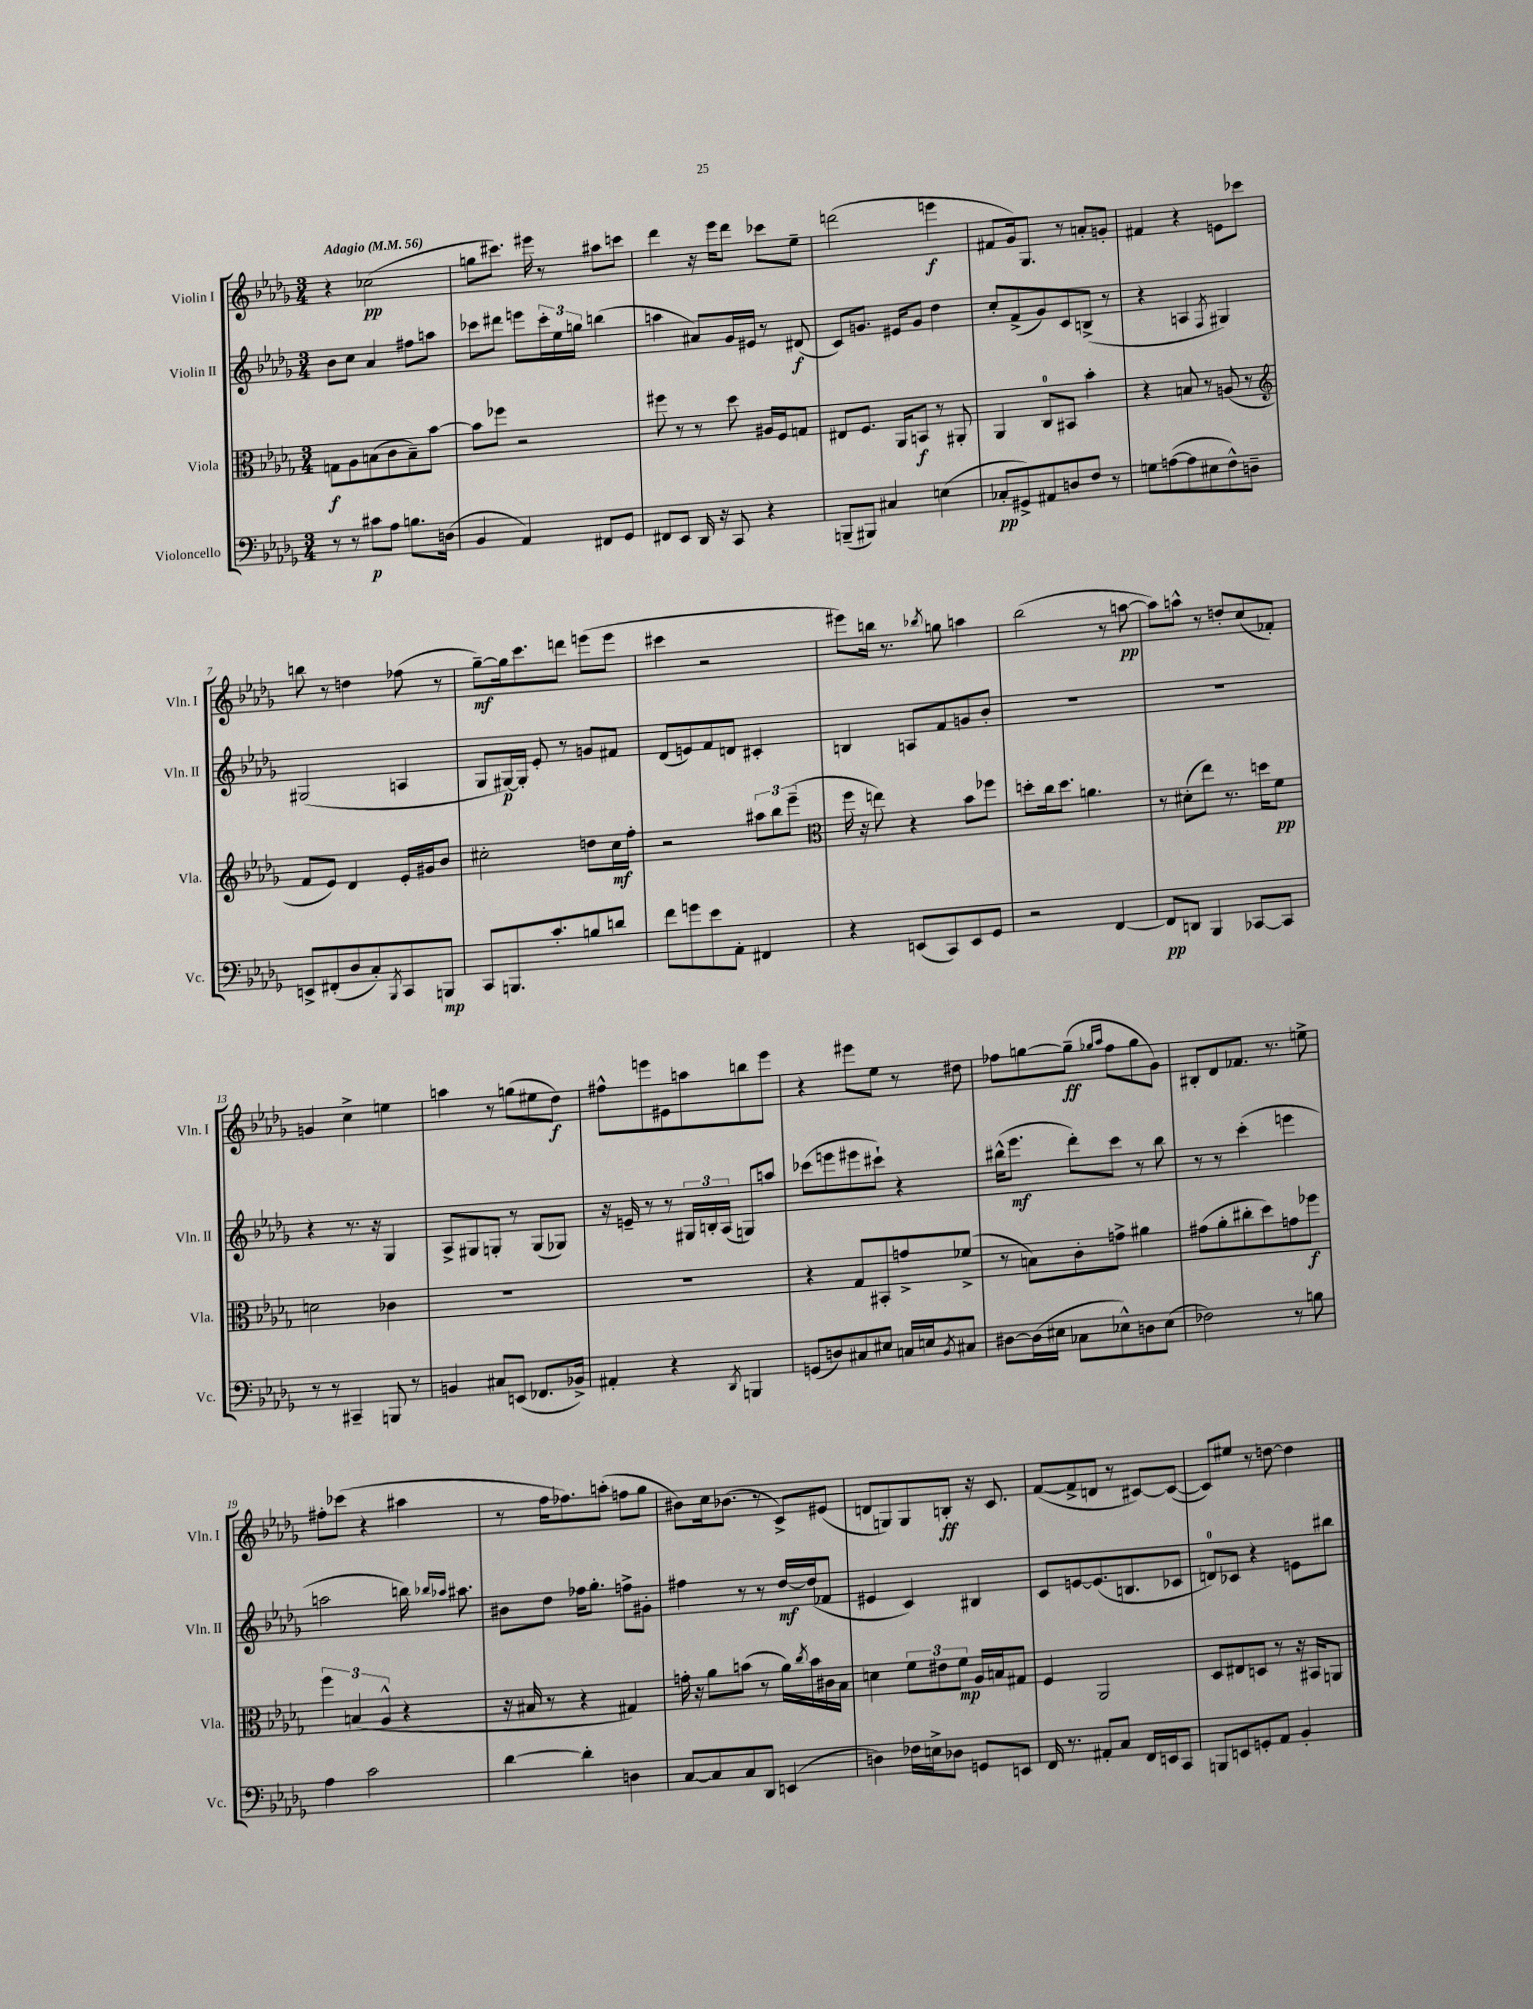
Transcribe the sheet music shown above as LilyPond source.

<<
\new StaffGroup <<
\new Staff = "s0" \with { instrumentName = "Violin I" shortInstrumentName = "Vln. I" } {
    \clef treble \key des \major \numericTimeSignature \time 3/4 \tempo "Adagio" 4 = 56
    r4 ces''2\pp( |
    g''8 cis'''8.) eis'''16 r8 ais''8 c'''8 |
    des'''4 r16 ees'''16 des'''8 ces'''8 ees''8-- |
    d'''2( e'''4\f |
    fis'8 ges'16) ges8. r8 a'8-. g'8-. |
    fis'4 r4 e'8 ces'''8 |
    b''8 r8 d''4 fes''8( r8 |
    ges''8~--\mf) ges''16 c'''8. d'''8 e'''8( e'''8 |
    cis'''4 r2 |
    eis'''8) b''16 r8. \acciaccatura { bes''8 } g''8 a''4 |
    bes''2( r8 a''8~\pp |
    a''8) a''8-^ r8 d''8-. c''8( fes'8-.) |
    g'4 c''4-> e''4 |
    a''4 r8 g''8( eis''8 des''8\f) |
    fis''8-^ e'''8 eis'8 a''8 b''8 e'''8 |
    r4 eis'''8 ees''8 r8 dis''8 |
    fes''8 g''8~ g''8--\ff( \grace { ges''16 aes''16 } fes''8 ges''8 ges'8) |
    bis8-. des'8 fes'8. r8. e''8-> |
    fis''8-. ces'''8( r4 ais''4 |
    r8 f''16 fes''8.) a''8-.( f''8 ges''8 |
    bis'8) c''16 bes'8.( r8 c'8->) eis'8( |
    d'8 g8) g8 b8-.\ff r16 c'8. |
    f'8~( f'8-> d'8 r8 cis'8~) cis'8~( |
    cis'8) eis''8 r8 d''8~ d''4 \bar "|." |
}
\new Staff = "s1" \with { instrumentName = "Violin II" shortInstrumentName = "Vln. II" } {
    \clef treble \key des \major \numericTimeSignature \time 3/4
    bes'8 c''8 aes'4 fis''8 a''8 |
    ces'''8 dis'''8 e'''8 \tuplet 3/2 { ces'''16-. ees''16 g''16 } b''4( |
    a''4 ais'8) ges'16 eis'16 r8 dis'8\f( |
    c'8) g'8. eis'16 g'8 des''4 |
    c''8-. f'8->( ges'8) c'8 b8->( r8 |
    r4 a4 \acciaccatura { f8 } gis4) |
    gis2( a4 |
    ges8 gis16~\p) gis16-. ees'8-. r8 g'8 fis'8 |
    des'8( e'8) f'8 d'8 cis'4-. |
    b4 a8 f'8 g'8 bes'8-. |
    R2. |
    R2. |
    r4 r8. r16 ges4 |
    aes8-> gis8 g8-. r8 g8( ges8) |
    r16 e'16-- r8 r8 \tuplet 3/2 { gis16 b16-. aes16( } g8) a''8 |
    ces'''8( e'''8 eis'''8 cis'''8-!) r4 |
    bis''16-^( ees'''8.\mf des'''8-.) c'''8 r8 bis''8 |
    r8 r8 c'''4-.( e'''4 |
    a''2 b''16) \grace { bes''16 aes''16 } ais''8. |
    bis'8 des''8 fes''16 ges''8.-. f''8-> gis'8-. |
    fis''4 r8 r8 des''16~\mf des''16( fes'8 |
    eis'4 c'4) bis4 |
    c'8 e'8~ e'8.( b8. ces'8 |
    d'8-0) ces'8 r4 e'8 bis''8 \bar "|." |
}
\new Staff = "s2" \with { instrumentName = "Viola" shortInstrumentName = "Vla." } {
    \clef alto \key des \major \numericTimeSignature \time 3/4
    g8\f aes8 b8( c'8 b8--) bes'8~ |
    bes'8 fes''8 r2 |
    fis''8 r8 r8 des''8 ais16 f16 g8 |
    eis8 f8. aes,16 b,8\f r8 ais,8-. |
    aes,4 c8-0 bis,8 bes'4-. |
    r4 b8 r8 a8( r8 |
    \clef treble f'8 ees'8) des'4 ees'16-. gis'16 bes'8 |
    cis''2-. d''8 cis''16\mf f''16-. |
    r2 \tuplet 3/2 { ais''8 bes''8 ees'''8--( } |
    \clef alto f''16 r16 e''8) r4 bes'8 fes''8 |
    d''8-. c''16 d''8. a'4. |
    r8 dis'8-.( ees''8) r8. d''16 f'8\pp |
    d'2 ces'4 |
    R2. |
    R2. |
    r4 ges8 bis,8-. g'8-> fes'8->( |
    r8 b8) c'8-. g'8-> ais'4 |
    gis'8( aes'8-. cis''8-. des''8) g'8 fes''8\f |
    \tuplet 3/2 { f''4 b4( aes4-^ } r4 |
    r16 bis16 r8 r4 gis4) |
    g'16-. r16 aes'8 b'8( r8 aes'16) \acciaccatura { c''8 } b'16 cis'16 bes16 |
    d'4 \tuplet 3/2 { f'8 eis'8 f'8\mp } aes16 b16 gis8 |
    f4 aes,2 |
    des8 eis8 d8 r8 r16 bis,16 a,8 \bar "|." |
}
\new Staff = "s3" \with { instrumentName = "Violoncello" shortInstrumentName = "Vc." } {
    \clef bass \key des \major \numericTimeSignature \time 3/4
    r8 r8 cis'8\p aes8 b8. d16( |
    bes,4 aes,4) fis,8 ges,8 |
    fis,8 ees,8 des,16 r16 c,8 r4 |
    b,,8--( bis,,8) cis4 e4( |
    ces8-.\pp gis,8->) ais,8 d8 f8 r8 |
    g8 a8~( a8 eis8 f8-^) d8-- |
    e,8-> fis,8-.( des8 c8-.) \acciaccatura { bes,,8 } c,8 b,,8\mp |
    c,8 b,,8. c'8.-. b8 d'8 |
    f'8 g'8 ees'8 aes,8-. fis,4 |
    r4 e,8( c,8) e,8 ges,8 |
    r2 f,4~ |
    f,8\pp d,8 bes,,4 ces,8~ ces,8 |
    r8 r8 cis,4-- b,,8 r8 |
    b,4 cis8 e,8( fes,8. bes,16->) |
    ais,4-. r4 \acciaccatura { des,8 } b,,4 |
    g,8( d8) cis8 eis8 c16 e16 \acciaccatura { bes,8 } cis8 |
    dis8~ dis16( eis16 ces8 ees8-^) d8 ees8( |
    fes2) r8 b8 |
    aes4 c'2 |
    des'4~ des'4-. d4 |
    c8~ c8 c8 des,8 e,4( |
    d4) fes16 e16-> des8 g,8 e,8 |
    f,16 r8. ais,8-. c8 f,16 e,16 c,8 |
    b,,8 e,8 g,8-. aes,8 bes,4-. \bar "|." |
}
>>
>>
